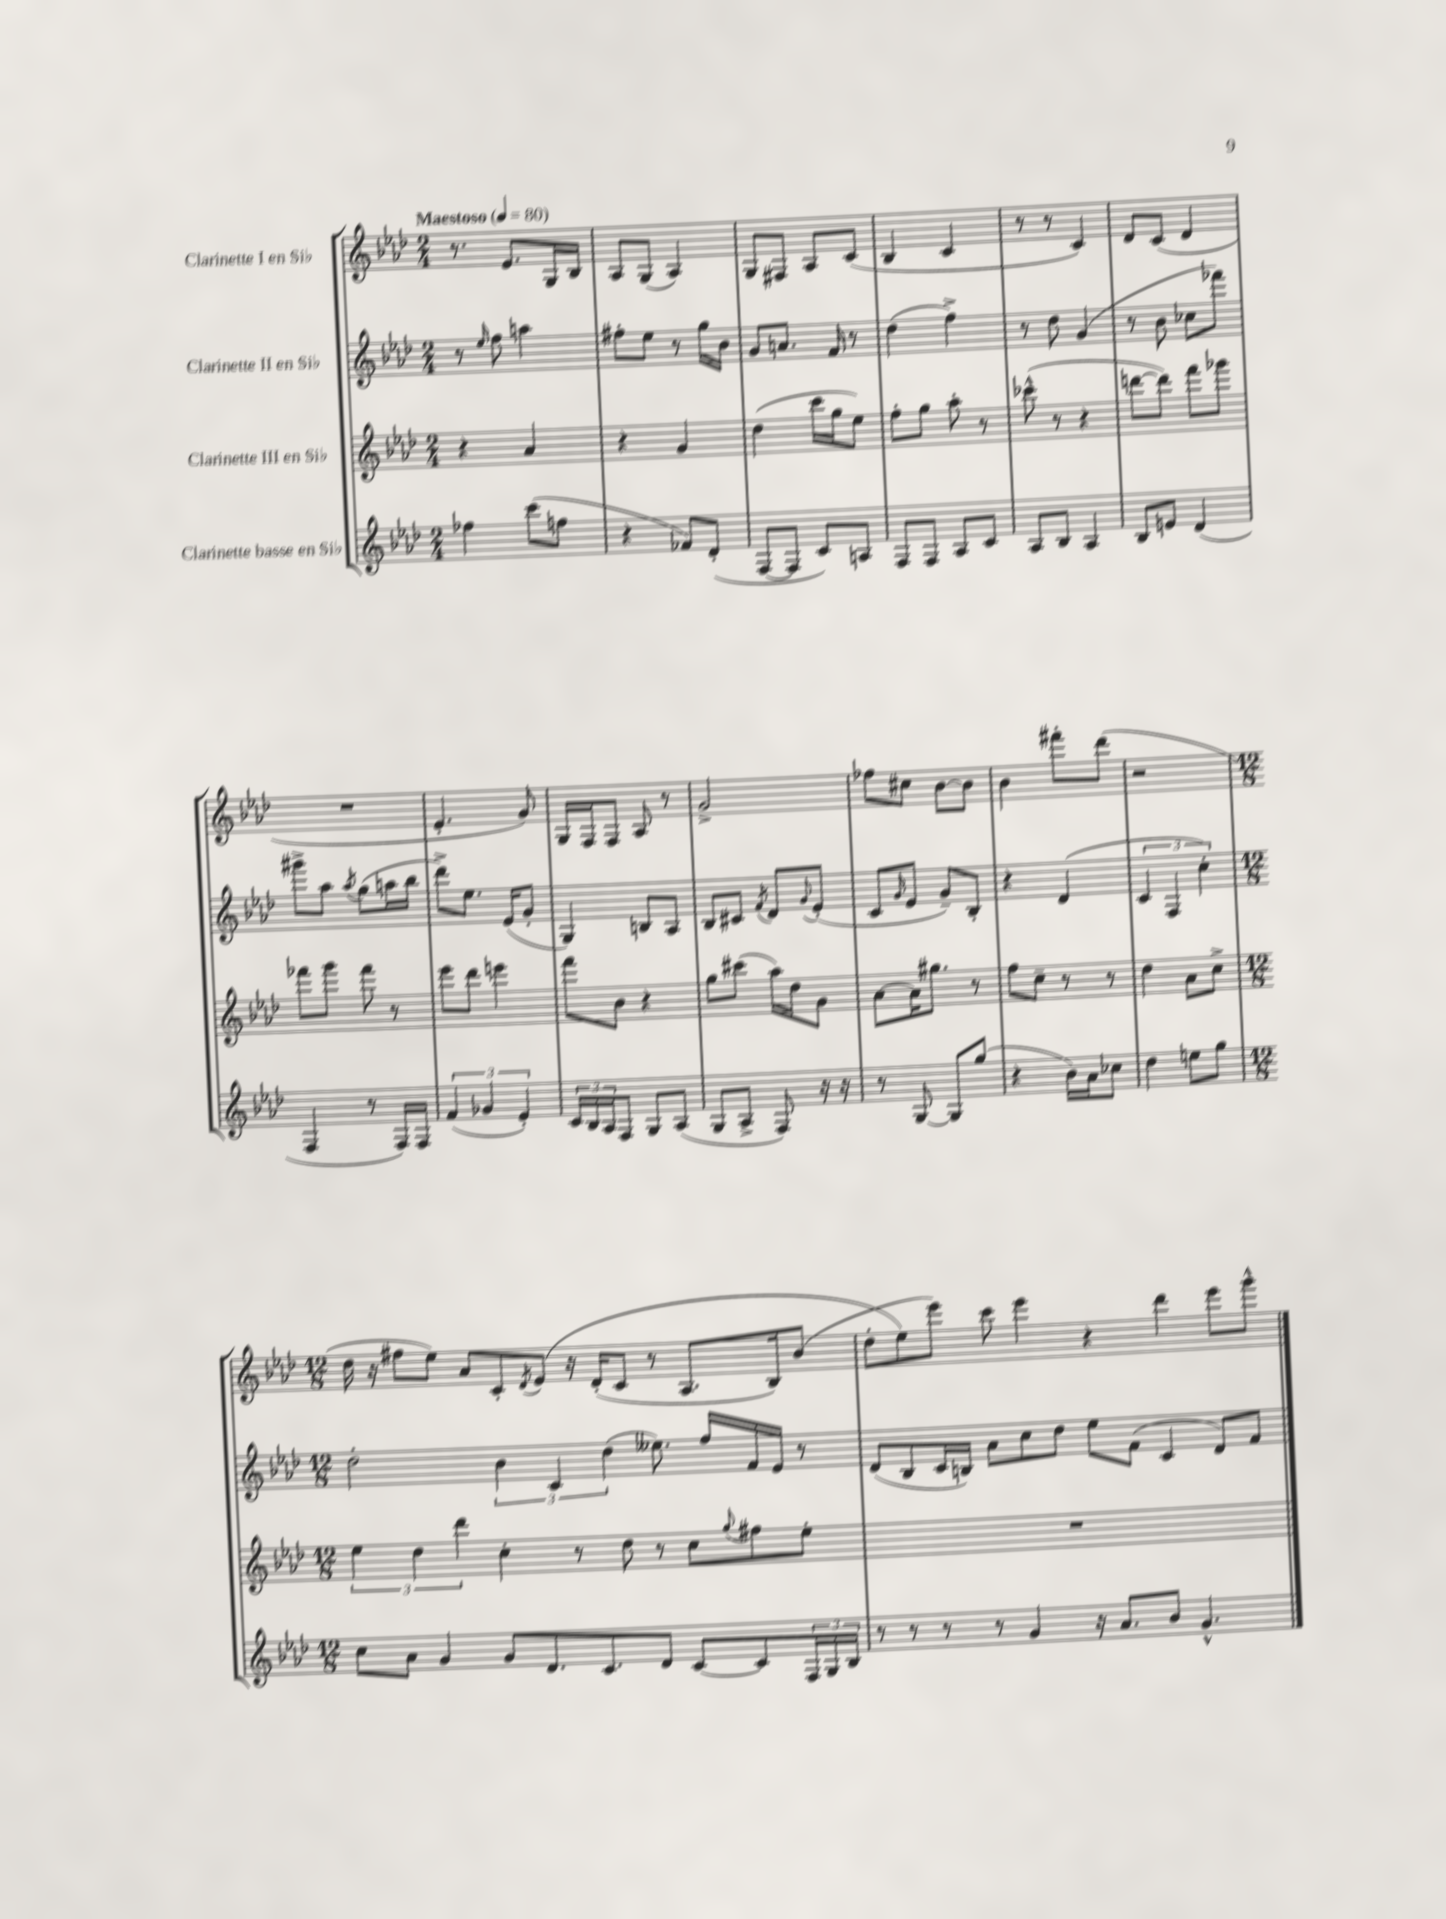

**kern	**kern	**kern	**kern
*staff4	*staff3	*staff2	*staff1
*clefG2	*clefG2	*clefG2	*clefG2
*k[b-e-a-d-]	*k[b-e-a-d-]	*k[b-e-a-d-]	*k[b-e-a-d-]
*M2/4	*M2/4	*M2/4	*M2/4
*MM80	*MM80	*MM80	*MM80
4ff-\	4r	8r	8.r
.	.	16qqee-/	.
.	.	8ff\	.
.	.	.	8.e-/L
(8ccc\L	4a-/	4aa\	.
8ff\J	.	.	16G/L
.	.	.	16B-/JJ
=	=	=	=
4r	4r	8ff#'\L	8A-/L
.	.	8ee-\J	(8G/J
8f-/L)	4g/	8r	4A-/)
(8d-'/J	.	16gg\LL	.
.	.	16b-\JJ	.
=	=	=	=
[8F/L	(4dd-\	8g/L	8G/L
8F/]J	.	8.a/J	8F#/J
8c/L)	16ccc\LL	.	8A-/L
.	16gg\J	16f/	.
8A/J	8ee-\J)	8r	(8c/J
=	=	=	=
8F/L	8ff'\L	(4dd-\	4B-/
8F/J	8gg\J	.	.
8A-/L	8aa-'\	4ff^\)	4c/
8c/J	8r	.	.
=	=	=	=
8A-/L	(8ccc-^^\	8r	8r
8B-/J	8r	8dd-\	8r
4A-/	4r	(4g/	4c/)
=	=	=	=
8B-/L	[8ddd\L	8r	8d-/L
8e/J	8ddd\]J)	8b-\	(8c/J
(4d-/	8fff\L	8cc-\L	4d-/
.	8ggg-\J	8fff-\J)	.
=	=	=	=
4F/	8fff-\L	8ggg#^\L	2r
.	8ggg\J	8aa-\J	.
.	.	8qaa-/	.
8r	8fff-\	(8gg\L	.
16F/LL)	8r	16aa\L	.
16F/JJ	.	16bb-\JJ	.
=	=	=	=
(6f/	8eee-\L	8ddd-^\L)	4.e-'/
.	8ddd-\J	8.ee-\J	.
6g-/	.	.	.
.	4eee\	.	.
.	.	(16e-/LK	.
6e-'/)	.	.	.
.	.	8g'/J	8g/)
=	=	=	=
24c/LL	8fff\L	4G/)	16G/LL
24B-/	.	.	.
.	.	.	16F/J
24A-/J	.	.	.
8F/J	8b-\J	.	8F/J
8G/L	4r	8B/L	8A-/
(8A-/J	.	8A-/J	8r
=	=	=	=
8G/L	8gg\L	8B-/L	2g^/
8A-^/J	(8ccc#\J	8c#/J	.
.	.	8qf/	.
8F/)	16aa-\LL)	8d-/L	.
.	16dd-\J	.	.
.	.	8qqg/	.
16r	8g\J	(8e-'/J	.
16r	.	.	.
=	=	=	=
8r	[8a-\L	8c/L	8ff-\L
.	.	16qqg/	.
[8G/	16a-\]K	8e-/J	8cc#\J
.	8.gg#\J	.	.
8G/]L	.	8g~/L)	[8b-\L
(8gg/J	8r	8B-'/J	8b-\]J
=	=	=	=
4r	8ff\L	4r	4b-\
.	8cc~\J	.	.
16b-\LL)	8r	(4d-/	8fff#'\L
16a-\J	.	.	.
8cc-\J	8r	.	(8ddd-\J
=	=	=	=
4dd-\	4dd-\	6c/	2r
.	.	6F/	.
8ee\L	8a-\L	.	.
.	.	6cc'\)	.
8gg\J	8cc^\J	.	.
=	=	=	=
*M12/8	*M12/8	*M12/8	*M12/8
8cc\L	6ee-\	2dd-'\	16dd-\
.	.	.	16r
8a-\J	.	.	8ff#\L
.	6dd-\	.	.
4g/	.	.	8ee-\J)
.	6ddd-\	.	.
.	.	.	8a-/L
8g/L	4cc'\	6b-\	8c'/
.	.	.	8qd-/
8.d-/	.	.	&(8e-/J
.	.	6c/	.
.	8r	.	16r
8.c/	.	.	(16d-'/LK
.	.	(6dd-\	.
.	8dd-\	.	8c/J
8d-/J	8r	8.ee--\)	8r
[8c/L	8cc\L	.	8.A-/L
.	.	16ff/LL	.
.	8qqgg/	.	.
8c/]	8ff#\	16f/	.
.	.	16e-/JJ	16B-/k)
24F/L	8ee-'\J	8r	(8b-/J
24G/	.	.	.
24B-/JJ	.	.	.
=	=	=	=
8r	1.r	(8d-/L	8dd-'\L
8r	.	8B-/	8ee-\&)
8r	.	16c/L	8eee-\J)
.	.	16B/JJ)	.
8r	.	8a-\L	8ccc\
4g/	.	8cc\	4eee-\
.	.	8dd-\J	.
16r	.	8ee-\L	4r
8.a-/L	.	.	.
.	.	(8f\J	.
8b-/J	.	4c/	4ddd-\
4.g^^/	.	.	.
.	.	8d-/L)	8eee-\L
.	.	8f/J	8ggg^^\J
==	==	==	==
*-	*-	*-	*-
